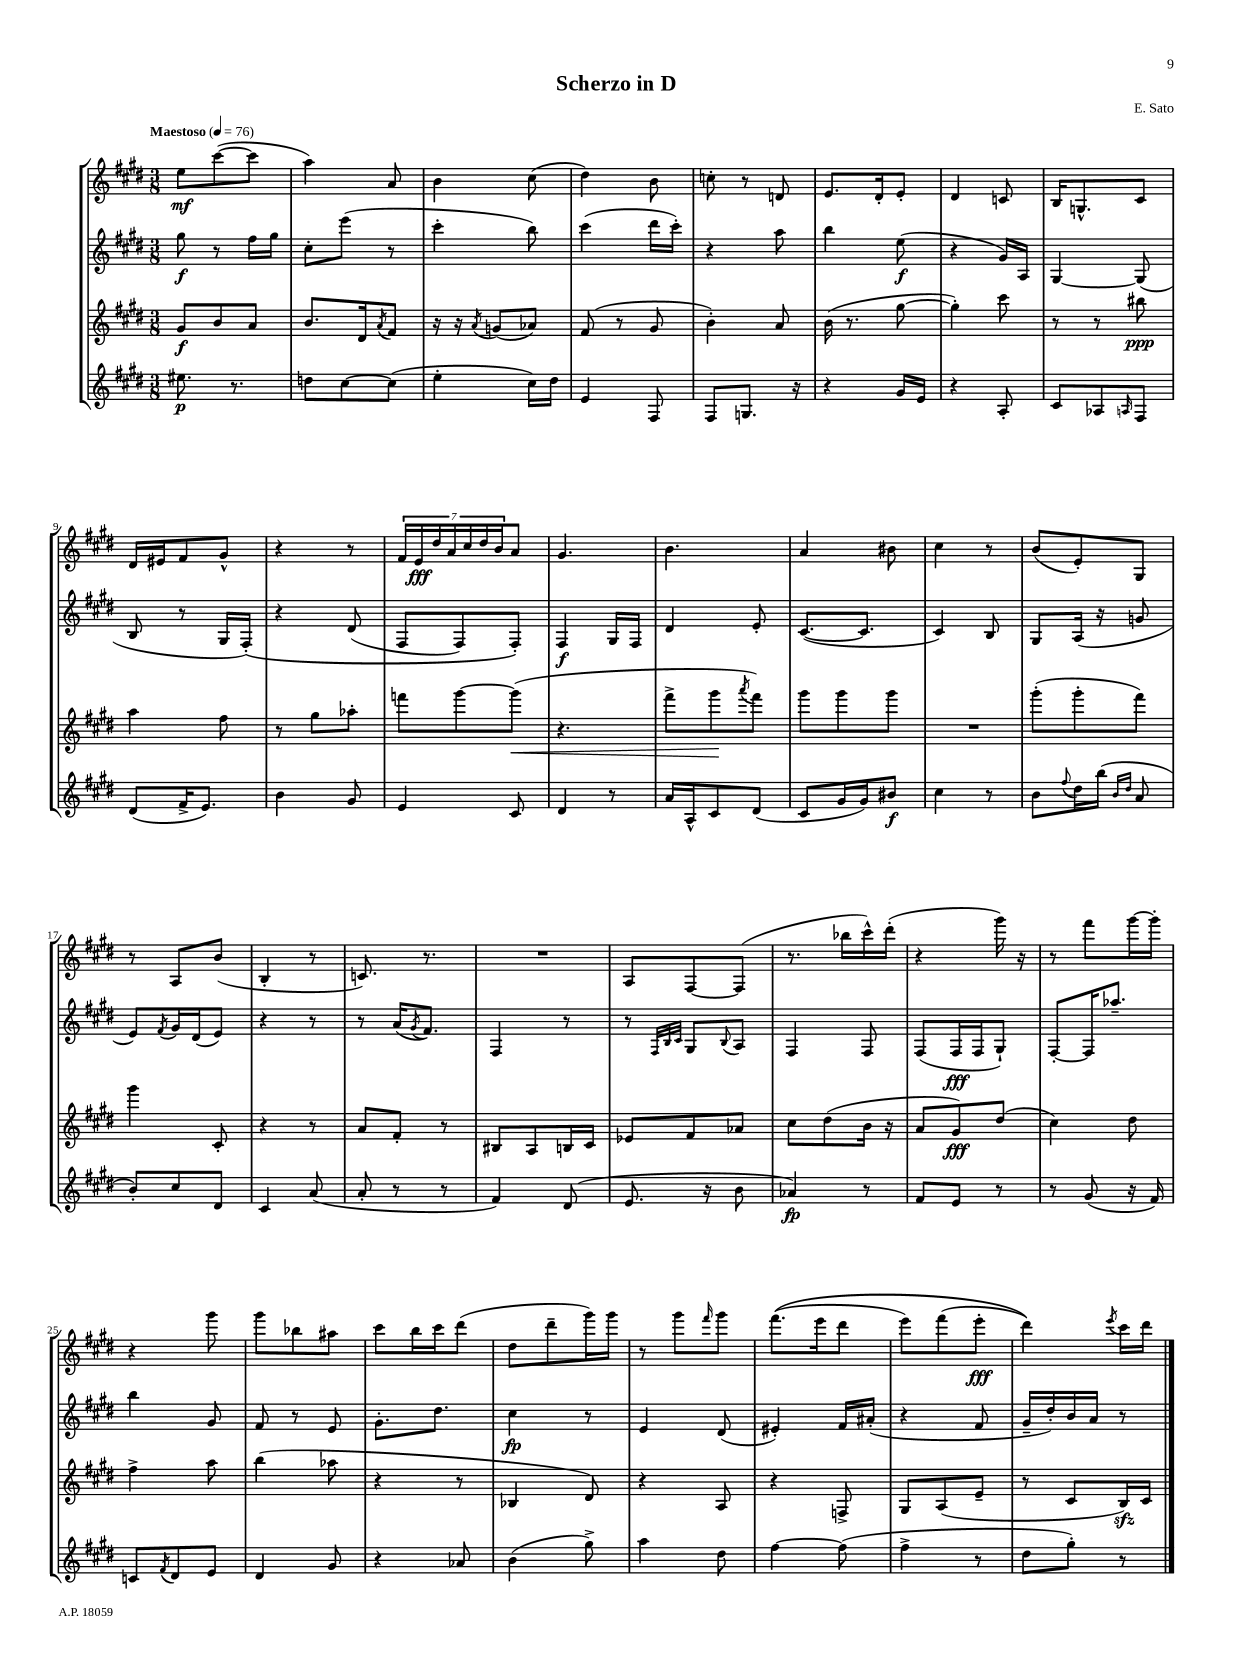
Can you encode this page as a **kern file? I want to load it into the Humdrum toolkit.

**kern	**kern	**kern	**kern
*staff4	*staff3	*staff2	*staff1
*clefG2	*clefG2	*clefG2	*clefG2
*k[f#c#g#d#]	*k[f#c#g#d#]	*k[f#c#g#d#]	*k[f#c#g#d#]
*M3/8	*M3/8	*M3/8	*M3/8
*MM76	*MM76	*MM76	*MM76
8.ee#	8g#	8gg#	8ee
.	8b	8r	([8ccc#
8.r	.	.	.
.	8a	16ff#	8ccc#]
.	.	16gg#	.
=	=	=	=
8dd	8.b	8cc#'	4aa)
[8cc#	.	(8eee	.
.	16d#	.	.
.	8qa	.	.
(8cc#]	8f#	8r	8a
=	=	=	=
4ee'	16r	4ccc#'	4b
.	16r	.	.
.	8qa	.	.
.	(8g	.	.
16cc#)	8a-)	8bb)	(8cc#
16dd#	.	.	.
=	=	=	=
4e	(8f#	(4ccc#	4dd#)
.	8r	.	.
8F#	8g#	16ddd#	8b
.	.	16ccc#')	.
=	=	=	=
8F#	4b')	4r	8cc'
8.G	.	.	8r
.	8a	8aa	8d
16r	.	.	.
=	=	=	=
4r	(16b	4bb	8.e
.	8.r	.	.
.	.	.	16d#'
16g#	[8gg#	(8ee	8e'
16e	.	.	.
=	=	=	=
4r	4gg#'])	4r	4d#
8A'	8ccc#	16g#)	8c
.	.	16A	.
=	=	=	=
8c#	8r	[4G#	16B
.	.	.	8.G^^
8A-	8r	.	.
16qqA	.	.	.
8F#	8bb#	(8G#]	8c#
=	=	=	=
(8d#	4aa	8B	16d#
.	.	.	16e#
16f#^	.	8r	8f#
8.e)	.	.	.
.	8ff#	16G#	8g#^^
.	.	&(16F#')	.
=	=	=	=
4b	8r	4r	4r
.	8gg#	.	.
8g#	8aa-'	(8d#	8r
=	=	=	=
4e	8fff	8F#	28f#
.	.	.	28e
.	.	.	28dd#
.	.	.	28a
.	[8ggg#	8F#)	.
.	.	.	28cc#
.	.	.	28dd#
.	.	.	28b
8c#	(8ggg#]	8F#'&)	8a
=	=	=	=
4d#	4.r	4F#	4.g#
8r	.	16G#	.
.	.	16F#	.
=	=	=	=
16a	8fff#^	4d#	4.b
16A^^	.	.	.
8c#	8ggg#	.	.
.	8qaaa	.	.
(8d#	8fff#)	8e'	.
=	=	=	=
8c#	8ggg#	([8.c#	4a
16g#	8ggg#	.	.
16g#)	.	8.c#]	.
8b#	8ggg#	.	8b#
=	=	=	=
4cc#	4.r	4c#)	4cc#
8r	.	8B	8r
=	=	=	=
8b	(8ggg#'	8G#	(8b
8qqff#	.	.	.
16dd#	8ggg#'	(16A	8e')
(16bb	.	16r	.
16qqb	.	.	.
16qqdd#	.	.	.
8a	8fff#)	8g	8G#
=	=	=	=
8b')	4ggg#	8e)	8r
.	.	8qf#	.
8cc#	.	16g#	8A
.	.	(16d#	.
8d#	8c#'	8e)	(8b
=	=	=	=
4c#	4r	4r	4B'
(8a	8r	8r	8r
=	=	=	=
8a'	8a	8r	8.c)
8r	8f#'	(16a	.
.	.	8qg#	.
.	.	8.f#)	8.r
8r	8r	.	.
=	=	=	=
4f#)	8B#	4F#	4.r
.	8A	.	.
(8d#	16B	8r	.
.	16c#	.	.
=	=	=	=
8.e	8e-	8r	8A
.	.	32qqF#	.
.	.	32qqB	.
.	.	32qqc#	.
.	8f#	8G#	[8F#
16r	.	.	.
.	.	8qqB	.
8b	8a-	8A	(8F#]
=	=	=	=
4a-)	8cc#	4F#	8.r
.	(8dd#	.	.
.	.	.	16bb-
8r	16b	8F#	16ccc#^^)
.	16r	.	(16ddd#'
=	=	=	=
8f#	8a	(8F#	4r
8e	8g#)	16F#	.
.	.	16F#	.
8r	(8dd#	8G#`)	16ggg#)
.	.	.	16r
=	=	=	=
8r	4cc#)	[8F#'	8r
(8g#	.	16F#]	8fff#
.	.	8.aa-~	.
16r	8dd#	.	[16ggg#
16f#)	.	.	16ggg#']
=	=	=	=
8c	4ff#^	4bb	4r
8qf#	.	.	.
8d#	.	.	.
8e	8aa	8g#	8ggg#
=	=	=	=
4d#	(4bb	8f#	8ggg#
.	.	8r	8bb-
8g#	8aa-	8e	8aa#
=	=	=	=
4r	4r	8.g#'	8ccc#
.	.	.	16bb
.	.	8.dd#	16ccc#
8a-	8r	.	(8ddd#
=	=	=	=
(4b	4B-	4cc#	8dd#
.	.	.	8ddd#~
8gg#^)	8d#)	8r	16ggg#)
.	.	.	16ggg#
=	=	=	=
4aa	4r	4e	8r
.	.	.	8ggg#
.	.	.	16qqfff#
8dd#	8A	(8d#	8ggg#
=	=	=	=
[4ff#	4r	4e#')	&((8.fff#
.	.	.	16eee
(8ff#]	8F^	16f#	8ddd#
.	.	(16a#'	.
=	=	=	=
4ff#^	8G#	4r	8eee)
.	(8A	.	(8fff#
8r	8e~	8f#	8eee'
=	=	=	=
8dd#	8r	16g#~	4ddd#)&)
.	.	16dd#')	.
8gg#')	8c#	16b	.
.	.	16a	.
.	.	.	8qeee
8r	16B)	8r	16ccc#
.	16c#	.	16ddd#
==	==	==	==
*-	*-	*-	*-
